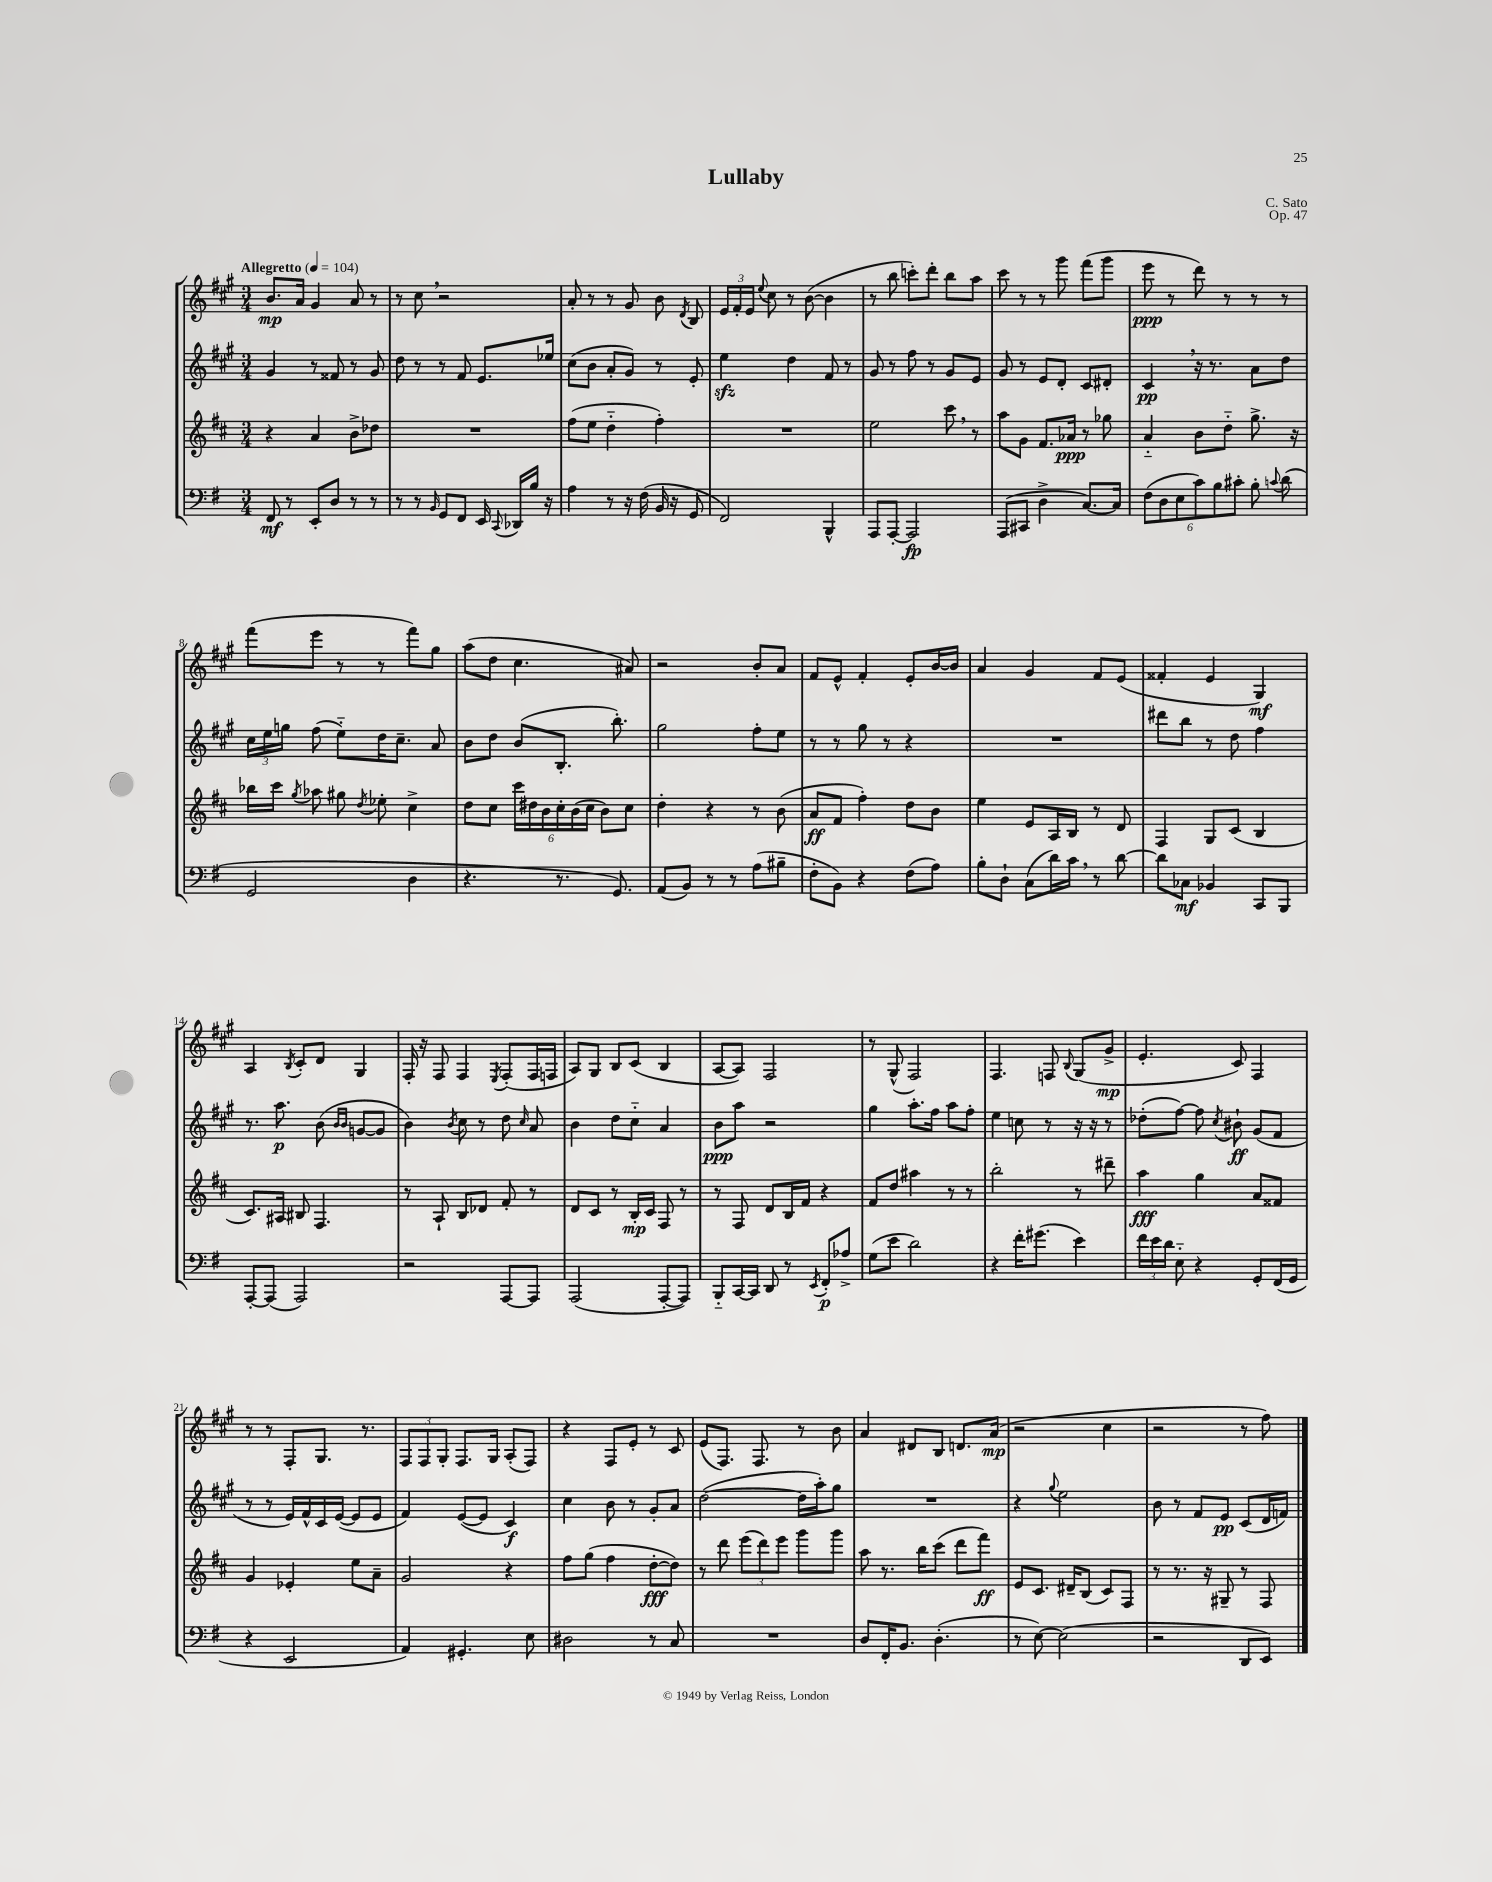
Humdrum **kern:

**kern	**kern	**kern	**kern
*staff4	*staff3	*staff2	*staff1
*clefF4	*clefG2	*clefG2	*clefG2
*k[f#]	*k[f#c#]	*k[f#c#g#]	*k[f#c#g#]
*M3/4	*M3/4	*M3/4	*M3/4
*MM104	*MM104	*MM104	*MM104
8FF#/	4r	4g#/	8.b/L
8r	.	.	.
.	.	.	16a/Jk
8EE'/L	4a/	8r	4g#/
8D/J	.	8f##/	.
8r	8b^\L	8r	8a/
8r	8dd-\J	8g#/	8r
=	=	=	=
8r	2.r	8dd\	8r
8r	.	8r	8cc#\
16qqBB/	.	.	.
8GG/L	.	8r	2r
8FF#/J	.	8f#/	.
16EE/	.	8.e/L	.
8qqCC/	.	.	.
16DD-/LL	.	.	.
16B/JJ	.	.	.
16r	.	16ee-/Jk	.
=	=	=	=
4A\	(8ff#\L	(8cc#\L	8a'/
.	8ee\J	8b\J	8r
8r	4dd'~\	8a'/L	8r
16r	.	8g#/J)	8g#/
(16F#\	.	.	.
16BB/	4ff#'\)	8r	8b\
16r	.	.	.
.	.	.	8qd/
8GG/	.	8e'/	8B/
=	=	=	=
2FF#/)	2.r	4ee\	24e/LL
.	.	.	24f#'/
.	.	.	24e/JJ
.	.	.	8qqee/
.	.	.	8cc#\
.	.	4dd\	8r
.	.	.	([8b\
4BBB^^/	.	8f#/	4b\]
.	.	8r	.
=	=	=	=
8AAA/L	2ee\	8g#/	8r
[8AAA'/J	.	8r	8bb\
2AAA/]	.	8ff#\	8ccc'\L)
.	.	8r	8ddd'\J
.	8ccc#\	8g#/L	8bb\L
.	8r	8e/J	8aa\J
=	=	=	=
(8AAA/L	8aa\L	8g#/	8ccc#\
8CC#/J	8g\J	8r	8r
4D^\	8.f#/L	8e/L	8r
.	.	8d'/J	8ggg#\
.	16a-/Jk	.	.
[8.C/L)	8r	8c#/L	(8fff#\L
.	8gg-\	8d#'/J	8ggg#\J
16C/]Jk	.	.	.
=	=	=	=
(12F#\L	4a'~/	4c#/	8eee\
12D\	.	.	.
.	.	.	8r
12E\	.	.	.
12c\)	8b\L	16r	8ddd\)
.	.	8.r	.
12B\	.	.	.
.	8dd'~\J	.	8r
12c#'\J	.	.	.
8B'\	8.gg^\	8a\L	8r
8qqc/	.	.	.
(8d\	.	8dd\J	8r
.	16r	.	.
=	=	=	=
2GG/	16bb-\LL	24cc#\LL	(8fff#\L
.	.	24ee\	.
.	16ccc#\JJ	.	.
.	.	24gg\JJ	.
.	8qgg/	.	.
.	8aa-\	(8ff#\	8eee\J
.	8gg#\	8ee'~\L)	8r
.	8qdd/	.	.
.	8ee-'\	16dd\K	8r
.	.	8.cc#~\J	.
4D\	4cc#^\	.	8fff#\L)
.	.	8a/	8gg#\J
=	=	=	=
4.r	8dd\L	8b\L	(8aa\L
.	8cc#\J	8dd\J	8dd\J
.	24ccc#\LL	(8b/L	4.cc#\
.	24dd#\	.	.
.	24b\	.	.
8.r	24cc#'\	8.B'/J	.
.	(24b\	.	.
.	24cc#\JJ	.	.
.	8b\L)	.	.
8.GG/)	.	8.bb'\)	.
.	8cc#\J	.	8a#/)
=	=	=	=
(8AA/L	4dd'\	2gg#\	2r
8BB/J)	.	.	.
8r	4r	.	.
8r	.	.	.
(8A\L	8r	8ff#'\L	8b'/L
8B#~\J	(8b\	8ee\J	8a/J
=	=	=	=
8F#'\L	8a/L	8r	8f#/L
8BB\J)	8f#/J	8r	8e^^/J
4r	4ff#'\)	8gg#\	4f#'/
.	.	8r	.
(8F#\L	8dd\L	4r	8e'/L
8A\J)	8b\J	.	[16b/L
.	.	.	16b/]JJ
=	=	=	=
8B'\L	4ee\	2.r	4a/
8D`\J	.	.	.
(8C\L	8e/L	.	4g#/
16d\L)	16A/L	.	.
16c\JJ	16B/JJ	.	.
8r	8r	.	8f#/L
[8d\	8d/	.	(8e/J
=	=	=	=
8d\]L	4F#/	8ddd#\L	4f##'/
8C-\J	.	8bb\J	.
4BB-/	8G/L	8r	4e/
.	(8c#/J	8dd\	.
8CC/L	4B/	4ff#\	4G#/)
8BBB/J	.	.	.
=	=	=	=
[8AAA'/L	8.c#/L)	8.r	4A/
(8AAA/]J	.	.	.
.	16A#/Jk	8.aa\	.
.	.	.	8qB/
2AAA/)	8B#/	.	8c#'/L
.	4.F#/	(8b\	8d/J
.	.	16qqb/LL	.
.	.	16qqb/JJ	.
.	.	[8g/L	4G#/
.	.	8g/]J	.
=	=	=	=
2r	8r	4b\)	16F#'/
.	.	.	16r
.	8A`/	.	8F#/
.	.	8qb/	.
.	8B/L	8cc#\	4F#/
.	8d-/J	8r	.
.	.	.	8qE/
[8AAA/L	8f#'/	8dd\	(8F#'/L
.	.	16qqcc#/	.
8AAA/]J	8r	8a/	16F#/L
.	.	.	16F/JJ
=	=	=	=
(2AAA/	8d/L	4b\	8A/L)
.	8c#/J	.	8G#/J
.	8r	8dd\L	8B/L
.	16B'/LL	8cc#'~\J	(8c#/J
.	16c#/JJ	.	.
[8AAA'/L	8F#/	4a/	4B/
8AAA/]J)	8r	.	.
=	=	=	=
8BBB'~/L	8r	8b\L	[8A/L
[16CC/L	8F#/	8aa\J	8A/]J)
16CC/]JJ	.	.	.
8DD/	8d/L	2r	2F#/
8r	16B/L	.	.
.	16f#/JJ	.	.
8qEE/	.	.	.
8FF#'/L	4r	.	.
8A-^/J	.	.	.
=	=	=	=
(8G\L	8f#/L	4gg#\	8r
8e\J	8dd/J	.	(8G#^^/
2d\)	4aa#\	8.aa'\L	2F#/)
.	.	16ff#\Jk	.
.	8r	8aa\L	.
.	8r	8ff#'\J	.
=	=	=	=
4r	2bb'\	4ee\	4.F#/
16f#'\LK	.	8cc\	.
(8.g#\J	.	.	.
.	.	8r	8F/
.	.	.	8qqB/
4e\)	8r	16r	(8G#/L
.	.	16r	.
.	8ddd#~\	8r	8g#^/J
=	=	=	=
24f#\LL	4aa\	(8dd-'\L	4.e'/
24e\	.	.	.
24d\JJ	.	.	.
8E'~\	.	[8ff#\J)	.
4r	4gg\	8ff#\]	.
.	.	8qcc#/	.
.	.	8b#`\	8c#/)
8GG'/L	8a/L	(8g#/L	4F#/
(16FF#/L	8f##/J	8f#/J	.
16GG/JJ	.	.	.
=	=	=	=
4r	4g/	8r	8r
.	.	8r	8r
2EE/	4e-'/	16e/LL)	8F#'/L
.	.	16f#^^/	.
.	.	16c#/	8.G#/J
.	.	([16e/JJ	.
.	8ee\L	8e/]L	.
.	.	.	8.r
.	8a~\J	8e/J	.
=	=	=	=
4AA/)	2g/	4f#/)	12F#/L
.	.	.	12F#/
.	.	.	12G#'/J
4.GG#'/	.	([8e/L	8.F#/L
.	.	8e/]J	.
.	.	.	16G#/Jk
.	4r	4c#/)	(8A'/L
8E\	.	.	8F#/J)
=	=	=	=
2D#\	8ff#\L	4cc#\	4r
.	(8gg\J	.	.
.	4ff#\	8b\	8F#/L
.	.	8r	8e'/J
8r	[8dd'\L	8g#'/L	8r
8C/	8dd\]J)	8a/J	8c#/
=	=	=	=
2.r	8r	([2dd\	(8e/L
.	8ddd\	.	8.F#/J)
.	(12eee\L	.	.
.	.	.	8.F#/
.	12ddd\)	.	.
.	12eee\J	.	.
.	8ggg\L	16dd\]LL	8r
.	.	16aa'\J)	.
.	8ggg\J	8gg#\J	8b\
=	=	=	=
8D/L	8aa\	2.r	4a/
16FF#'/K	8.r	.	.
8.BB/J	.	.	.
.	.	.	8d#/L
.	16bb\LK	.	.
(4.D'\	(8ccc#\J	.	8B/J
.	8ddd\L	.	8.d/L
.	8fff#\J)	.	.
.	.	.	(16a/Jk
=	=	=	=
8r	8e/L	4r	2r
[8E\)	8.c#/J	.	.
.	.	8qqgg#/	.
(2E\]	.	2ee\	.
.	16d#~/LK	.	.
.	(8B/J	.	.
.	8c#/L)	.	4cc#\
.	8F#/J	.	.
=	=	=	=
2r	8r	8b\	2r
.	8.r	8r	.
.	.	8f#/L	.
.	16r	.	.
.	8G#~/	8e/J	.
8DD/L	8r	(8c#/L	8r
8EE/J)	8F#/	16d/L	8ff#\)
.	.	16f/JJ)	.
==	==	==	==
*-	*-	*-	*-
